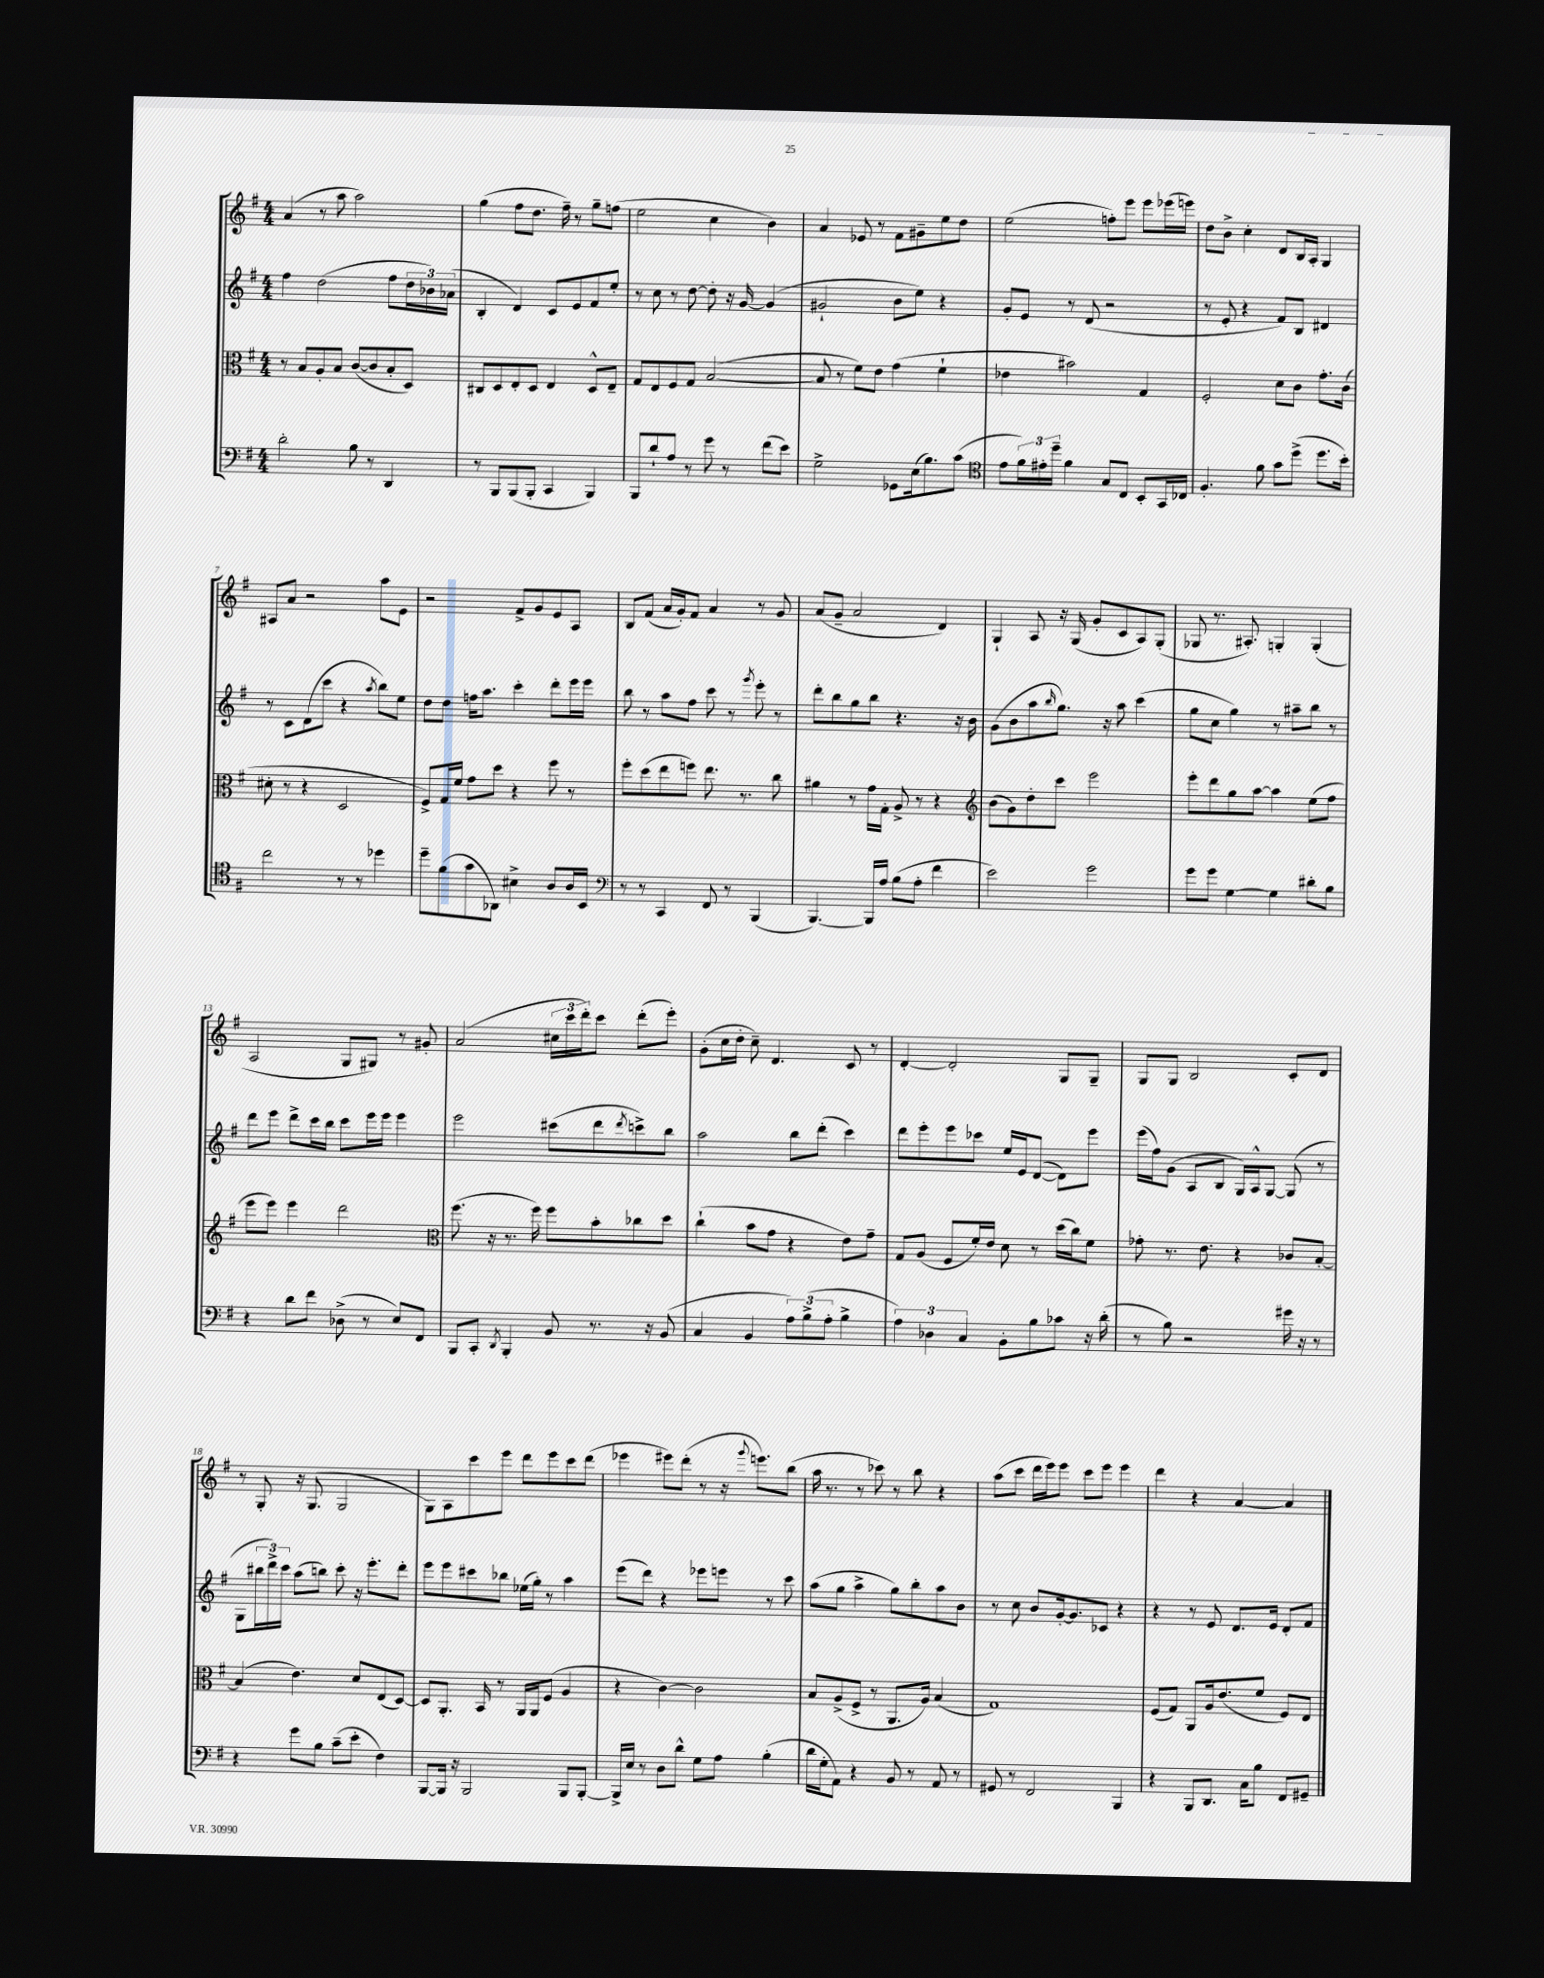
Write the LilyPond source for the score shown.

<<
\new StaffGroup <<
\new Staff = "s0" {
    \clef treble \key g \major \numericTimeSignature \time 4/4
    a'4( r8 a''8 a''2) |
    g''4( fis''8 d''8. fis''16--) r8 g''8-- f''8( |
    e''2 c''4 b'4) |
    a'4 ees'8 r8 fis'8 gis'8-- e''8 d''8 |
    e''2( f''8-.) e'''8 e'''8 ees'''16( e'''16) |
    d''8 b'8-> c''4-. d'8 b16 a16-. g4 |
    ais8 a'8 r2 a''8 e'8 |
    r2 fis'8-> g'8 e'8 a8 |
    b8 fis'8( a'16 g'16-.) fis'8 a'4 r8 g'8 |
    a'8( g'8-- a'2 d'4) |
    g4-! a8 r16 g16( g'8-. c'8 a8) g8-.( |
    ges8 r8. ais8.-.) g4-. g4-.( |
    a2 g8 gis8) r8 gis'8-. |
    a'2( \tuplet 3/2 { cis''16 c'''16 d'''16-.) } c'''8 d'''8-.( e'''8-.) |
    g'8-.( c''16 d''16-. c''8--) d'4. c'8 r8 |
    d'4~-. d'2-. g8 g8-- |
    g8 g8 b2 c'8-. d'8 |
    r8 g8-. r16 g8.( g2 |
    g8) a8 c'''8 e'''8 d'''8 e'''8 c'''8 d'''8( |
    ees'''4 eis'''8) d'''8-.( r8 r16 \appoggiatura { g'''8 } e'''8.) b''8( |
    a''16 r8. r8 ces'''8) r8 b''8 r4 |
    a''8( c'''8 d'''16 e'''16) e'''8 c'''8 e'''8 e'''4 |
    d'''4 r4 a'4~ a'4 \bar "|." |
}
\new Staff = "s1" {
    \clef treble \key g \major \numericTimeSignature \time 4/4
    fis''4 d''2( fis''8 \tuplet 3/2 { d''16 bes'16) aes'16( } |
    b4-. d'4) c'8 e'8 fis'8 e''8-. |
    r8 c''8 r8 d''8~ d''8-. r16 g'16~ g'4( |
    gis'2-! b'8 e''8) r4 |
    g'8-. e'8 r8 d'8( r2 |
    r8 e'8-. r4 fis'8) b8 dis'4 |
    r8 c'8 d'8( c'''8 r4 \acciaccatura { a''8 } b''8) e''8 |
    d''8 d''8 f''16 a''8. c'''4-. d'''8-. e'''16 e'''16 |
    b''8 r8 a''8 fis''8 c'''8 r8 \acciaccatura { g'''8 } e'''8-. r8 |
    d'''8-. b''8 g''8 b''8 r4. r16 b'16 |
    g'8( b'8 a''8 \grace { b''16 } g''8.) r16 a''8 c'''4( |
    g''8 c''8 g''4) r8 ais''8-- b''8 r8 |
    d'''8 e'''8 d'''8-> c'''16 b''16 c'''8 e'''16 e'''16 e'''4 |
    e'''2 cis'''8( d'''8 \acciaccatura { d'''8 } c'''8->) b''8 |
    a''2 b''8 d'''8-.( c'''4) |
    d'''8 e'''8-. e'''8 ces'''8 e''16 e'16 d'8~( d'8) e'''8 |
    e'''16( fis''16) g'8( a8 b8 g16) a16-^ g8~ g8( r8 |
    g8 \tuplet 3/2 { bis''16 d'''16->) c'''16 } a''8( b''8) c'''8-. r16 e'''8.-. d'''8-. |
    e'''8 e'''8 cis'''8 bes''8 ees''16( g''16-.) r8 a''4 |
    e'''8( d'''8) r4 ees'''8 e'''8 r8 c'''8 |
    a''8( g''8 a''4-> g''8) b''8-. a''8 b'8 |
    r8 c''8 b'8 g'16~-. g'8. ces'8 r4 |
    r4 r8 e'8 d'8. e'16 d'8-. fis'8 \bar "|." |
}
\new Staff = "s2" {
    \clef alto \key g \major \numericTimeSignature \time 4/4
    r8 b8 a8-. b8 c'8~( c'8 b8-. d8) |
    cis8 d8 e8-. d8 e4 d8-^ e8-- |
    g8 e8 fis8 g8 b2~( |
    b8 r8 fis'8) e'8 g'4( fis'4-! |
    ees'4 bis'2) g4 |
    fis2-. d'8 c'8 g'8.-. c'16( |
    dis'8-. r8 r4 d2 |
    fis8->) g16 fis'16 g'8 d''8 r4 fis''8 r8 |
    fis''8-. d''8( e''8 f''8) e''8. r8. c''8 |
    ais'4 r8 g'16 g16-. a8-> r8 r4 |
    \clef treble b'8( g'8) d''8-. c'''8 e'''2 |
    e'''8-. d'''8 g''8 a''8~ a''4 e''8( fis''8 |
    e'''8 e'''8) e'''4 d'''2 |
    \clef alto fis''8.( r16 r8. fis''16) fis''8 b'8-. ces''8 d''8 |
    c''4-!( b'8 g'8 r4 e'8) g'8-- |
    g8 a8( fis8 fis'16-.) e'16 d'8 r8 d''16( c''16) fis'8 |
    ges'8-. r8. e'8. r4 ces'8 b8~-. |
    b4( e'4.) d'8 e8( d8~) |
    d8 a,8.-. b,16 r8 a,16 a,16 fis8( a4 |
    r4 c'4~) c'2 |
    b8 a8->( fis8-> r8 a,8. a16) b4( |
    g1) |
    fis8( g8) a,8 a16 e'8.( fis'8 fis8) e8 \bar "|." |
}
\new Staff = "s3" {
    \clef bass \key g \major \numericTimeSignature \time 4/4
    d'2-. b8 r8 d,4 |
    r8 b,,8 b,,8( b,,8-. c,4 b,,4) |
    b,,8 d'8-! a8 r8 g'8 r8 fis'8( e'8) |
    g2-> ges,8 e16( b8.) c'8( |
    \clef tenor e'8 \tuplet 3/2 { fis'16) eis'16-. d''16-- } fis'4 g8 c8 b,8-. g,16 ces16 |
    fis4.-. fis'8 g'8 d''8->( d''8. b'16-.) |
    c''2 r8 r8 des''4 |
    d''8-- fis'8( g'8 aes,8) bis4-> a8 a16 b,16 |
    \clef bass r8 r8 c,4 fis,8 r8 b,,4( |
    b,,4.~) b,,16 a16 b8( a8-. fis'4 |
    e'2) g'2 |
    g'8 g'8 g4~ g4 dis'8-. b8 |
    r4 d'8 fis'8 des8->( r8 e8) fis,8 |
    b,,8 c,8-. \acciaccatura { d,8 } b,,4-. b,8 r8. r16 b,8( |
    c4 b,4 \tuplet 3/2 { a8) b8->( a8-. } b4-> |
    \tuplet 3/2 { a4) des4 c4 } b,8-. b8 ces'8 r16 d'16-.( |
    r8 b8) r2 gis'16 r16 r8 |
    r4 g'8 b8 c'8--( e'8-. fis4) |
    b,,8~ b,,16 r16 b,,2 b,,8 b,,8~-. |
    b,,16-> e16 r8 d8 d'8-^ g8 a8 b4-.( |
    d'16 g16-. a,8) r4 b,8 r8 a,8 r8 |
    gis,8 r8 fis,2 b,,4 |
    r4 b,,8 d,8. c16 b8 fis,8 gis,8-- \bar "|." |
}
>>
>>
